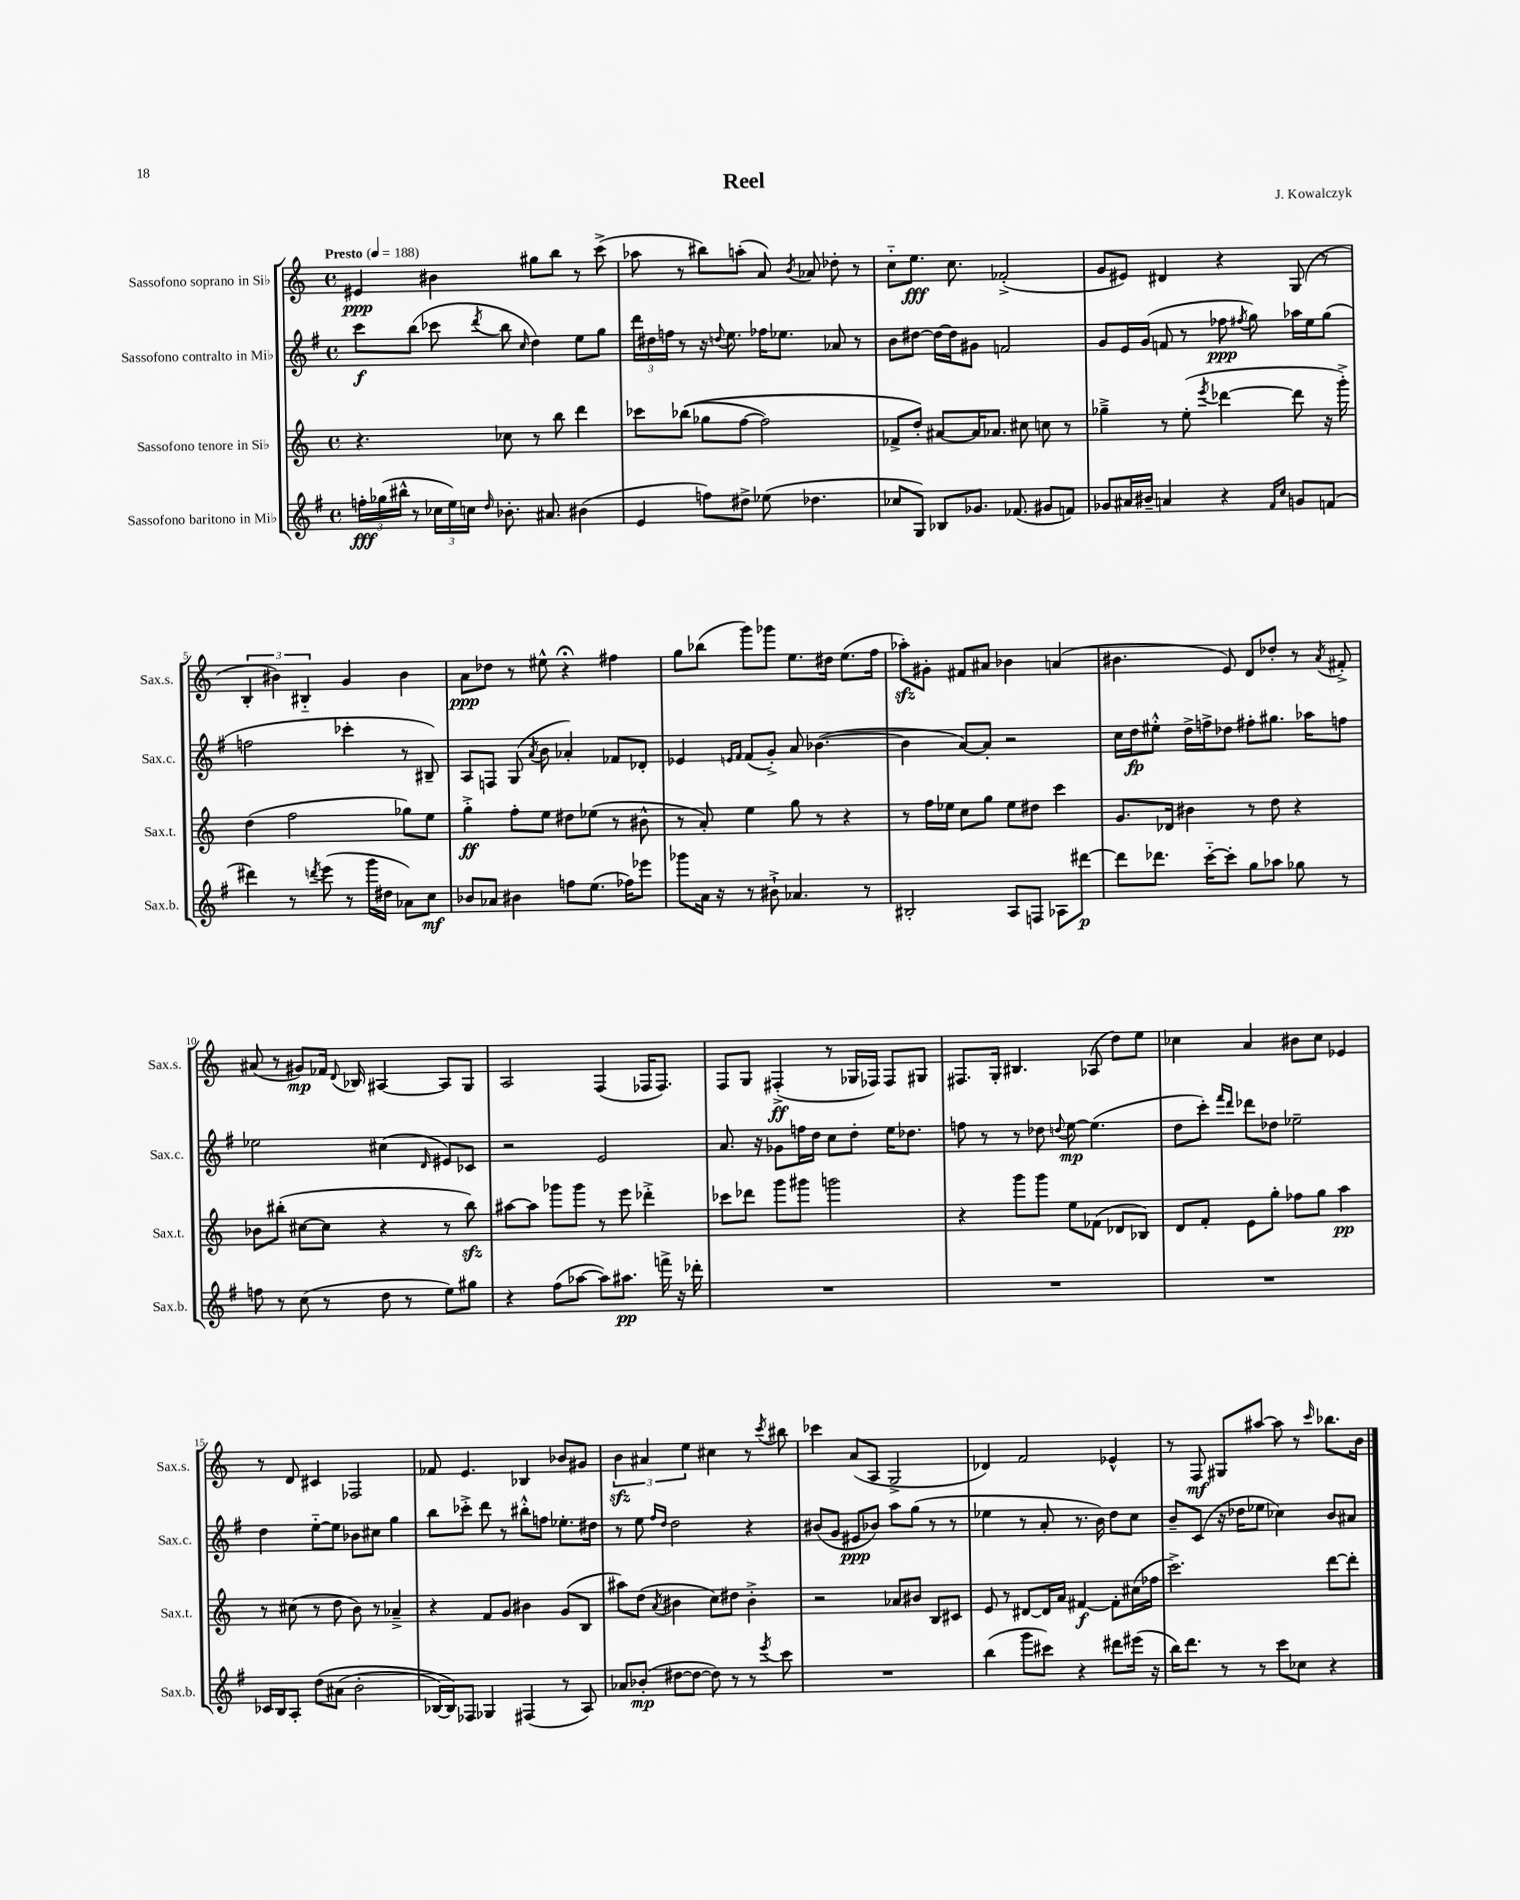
\header { title = "Reel" composer = "J. Kowalczyk" }
<<
\new StaffGroup <<
\new Staff = "s0" \with { instrumentName = "Sassofono soprano in Sib" shortInstrumentName = "Sax.s." } {
    \clef treble \key c \major \defaultTimeSignature \time 4/4 \tempo "Presto" 4 = 188
    \autoBeamOff eis'4\ppp bis'4 gis''8[ b''8] r8 c'''8->( |
    aes''8 r8 bis''8[) a''8]-.( a'8) \acciaccatura { b'8 } aes'8 des''8-. r8 |
    c''8[-_ e''8.]\fff c''8. fes'2-.->( |
    g'8[ eis'8]) dis'4 r4 g8( r8 |
    \tuplet 3/2 { b4-. bis'4) bis4-_ } g'4 bis'4 |
    a'8[\ppp des''8] r8 eis''8-^ r4\fermata fis''4 |
    g''8[ bes''8]( g'''8[) ges'''8] e''8.[ dis''16] e''8.[( f''16] |
    aes''8[-.\sfz) gis'8]-. fis'8[ ais'8] bes'4 a'4( |
    bis'4. e'8) d'8[ des''8]-. r8 \acciaccatura { a'8 } fis'8-.-> |
    ais'8( r8 gis'8[\mp) fes'16] \appoggiatura { d'8 } bes16 ais4~ ais8[ g8] |
    a2 f4( fes16[ fes8.]) |
    f8[ g8] fis4-.->\ff( r8 ges16[ fes16]) fes8[ gis8] |
    fis8.[ g16]-. bis4. aes8( d''8[) e''8] |
    ces''4 a'4 bis'8[ ces''8] ees'4 |
    r8 d'8 cis'4 fes2 |
    fes'8 e'4. bes4 bes'8[ gis'8] |
    \tuplet 3/2 { b'4\sfz ais'4 e''4 } cis''4 r8 \acciaccatura { c'''8 } bis''8 |
    ces'''4 a'8[( a8] g2-> |
    des'4) f'2 ees'4-^ |
    r8 f8\mf gis8[ ais''8]~ ais''8 r8 \grace { c'''16 } bes''8.[ b'16] \bar "|." |
}
\new Staff = "s1" \with { instrumentName = "Sassofono contralto in Mib" shortInstrumentName = "Sax.c." } {
    \clef treble \key g \major \defaultTimeSignature \time 4/4
    \autoBeamOff c'''8[\f b''8]( ces'''8 \acciaccatura { d'''8 } b''8 \grace { c''16 } d''4) e''8[ g''8] |
    \tuplet 3/2 { d'''16[ dis''16 f''16] } r8 r16 \appoggiatura { d''8 } e''8. fes''16[ ees''8.] aes'8 r8 |
    b'8[ dis''8]~ dis''16[~ dis''16 gis'8] f'2 |
    g'8[ e'16 g'16]( f'8 r8 fes''8\ppp \acciaccatura { fis''8 } g''8) aes''16[ e''16 g''8]( |
    f''2 ces'''4-. r8 bis8--) |
    a8[ f8] g8( \acciaccatura { a'8 } b'8 aes'4-.) fes'8[ des'8]-. |
    ees'4 \grace { e'16[ fis'16] } fis'8[( g'8]-.->) a'8 bes'4.~( |
    bes'4 a'8[~) a'8]-. r2 |
    c''16[ d''16\fp eis''8]-.-^ d''16[-> f''16-> des''8] fis''8[-. gis''8.] aes''16[ f''8] |
    ees''2 cis''4( \grace { d'16 } eis'8[) ces'8] |
    r2 e'2 |
    a'8. r16 ges'8[ f''16 d''16] c''8[ d''8]-. e''16[ des''8.] |
    f''8 r8 r8 des''8 \appoggiatura { d''8 } e''8~\mp e''4.( |
    d''8[ c'''8]-.) \grace { fis'''16[ d'''16] } des'''8[ des''8] ees''2-- |
    d''4 e''8[~-_ e''8] bes'8[ cis''8] g''4 |
    b''8[ ces'''8]-.-> d'''8 r8 bis''8[-.-^ f''8] ees''8.[-. dis''16] |
    r8 e''8 \grace { fis''16[ d''16] } d''2 r4 |
    bis'8[( g'8] eis'8[\ppp bes'8]) a''8[ g''8]( r8 r8 |
    ees''4 r8 a'8-. r8. b'16) d''8[ c''8] |
    b'8[-- c'8]( r16 des''16[ ees''8] ces''4) b'8[ ais'8] \bar "|." |
}
\new Staff = "s2" \with { instrumentName = "Sassofono tenore in Sib" shortInstrumentName = "Sax.t." } {
    \clef treble \key c \major \defaultTimeSignature \time 4/4
    \autoBeamOff r4. ces''8 r8 b''8 d'''4 |
    ces'''8[ bes''8](\( ges''8[ f''8]~ f''2) |
    fes'8[-> d''8]-.\) ais'8[~ ais'16 aes'8.] cis''8 c''8 r8 |
    ges''4---> r8 e''8-.( \acciaccatura { e'''8 } des'''4~ des'''8 r16 g'''16-.->) |
    d''4( f''2 ges''8[) e''8] |
    g''4-.->\ff f''8[-. e''8] dis''8[ ees''8]( r8 bis'8-^ |
    r8 a'8-.) e''4 g''8 r8 r4 |
    r8 f''16[ ees''16] c''8[ g''8] ees''8[ dis''8] c'''4 |
    g'8.[ des'16] bis'4 r8 d''8 r4 |
    bes'8[ bis''8]-.( cis''8[~ cis''8] r4 r8 bis''8\sfz) |
    ais''8[~ ais''8] ges'''8[ ges'''8] r8 e'''8 des'''4-.-> |
    ces'''8[ des'''8] g'''8[ gis'''8] g'''2 |
    r4 g'''8[ g'''8] e''8[ fes'8]( des'8[ bes8]) |
    d'8[ f'8]-. e'8[ g''8]-. fes''8[ g''8] a''4\pp |
    r8 cis''8( r8 d''8 b'8) r8 aes'4---> |
    r4 f'8[ g'8] bis'4 g'8[( b8] |
    ais''8[) d''8]( \acciaccatura { a'8 } bis'4 c''8[) dis''8] bis'4-.-> |
    r2 aes'8[ bis'8] b8[ cis'8] |
    e'8 r8 dis'8[~ dis'16 a'16] fis'4~\f fis'8[-. cis''16( fes''16] |
    c'''2.->) d'''8[~ d'''8]-. \bar "|." |
}
\new Staff = "s3" \with { instrumentName = "Sassofono baritono in Mib" shortInstrumentName = "Sax.b." } {
    \clef treble \key g \major \defaultTimeSignature \time 4/4
    \autoBeamOff \tuplet 3/2 { f''16[-.\fff ges''16( bis''16]-^ } r8 \tuplet 3/2 { ces''16[ e''16) c''16] } \grace { d''16 } bes'8.-. ais'8. bis'4( |
    e'4 f''8[) dis''8]-> ees''8( des''4. |
    ces''8[ g8]) bes8[ ges'8.] fes'8.( gis'8[ f'8]) |
    ges'8[ ais'16 bis'16]-- a'4 r4 \grace { fis'16[ c''16] } g'8[ f'8]( |
    dis'''4) r8 \acciaccatura { d'''8 } e'''8( r8 g'''16[ dis''16] aes'8[) c''8]\mf |
    bes'8[ aes'8] bis'4 f''8[ e''8.]( fes''16[) ees'''8] |
    ges'''8[ a'16] r16 r8 bis'8-!-> aes'4. r8 |
    bis2-. a8[ f8] aes8[ dis'''8]~\p |
    dis'''8[ des'''8.] c'''16[~-_ c'''8]-. g''8[ aes''8] ges''8 r8 |
    f''8 r8 c''8( r8 d''8 r8 e''8[) gis''8] |
    r4 fis''8[( aes''8]~ aes''8[) ais''8.]\pp f'''16-> r16 des'''16-. |
    R1 |
    R1 |
    R1 |
    ces'16[ b16 a8]-. d''8[\( ais'8]( b'2-. |
    bes16[~) bes16\) fes8] ges4 fis4( r8 a8) |
    aes'8[ bes'8]-.\mp( dis''8[~ dis''8]~ dis''8) r8 r8 \acciaccatura { e'''8 } c'''8 |
    R1 |
    b''4( g'''8[ cis'''8]) r4 dis'''8[ eis'''16]( r16 |
    b''16[) d'''8.] r8 r8 c'''8[ ces''8] r4 \bar "|." |
}
>>
>>
